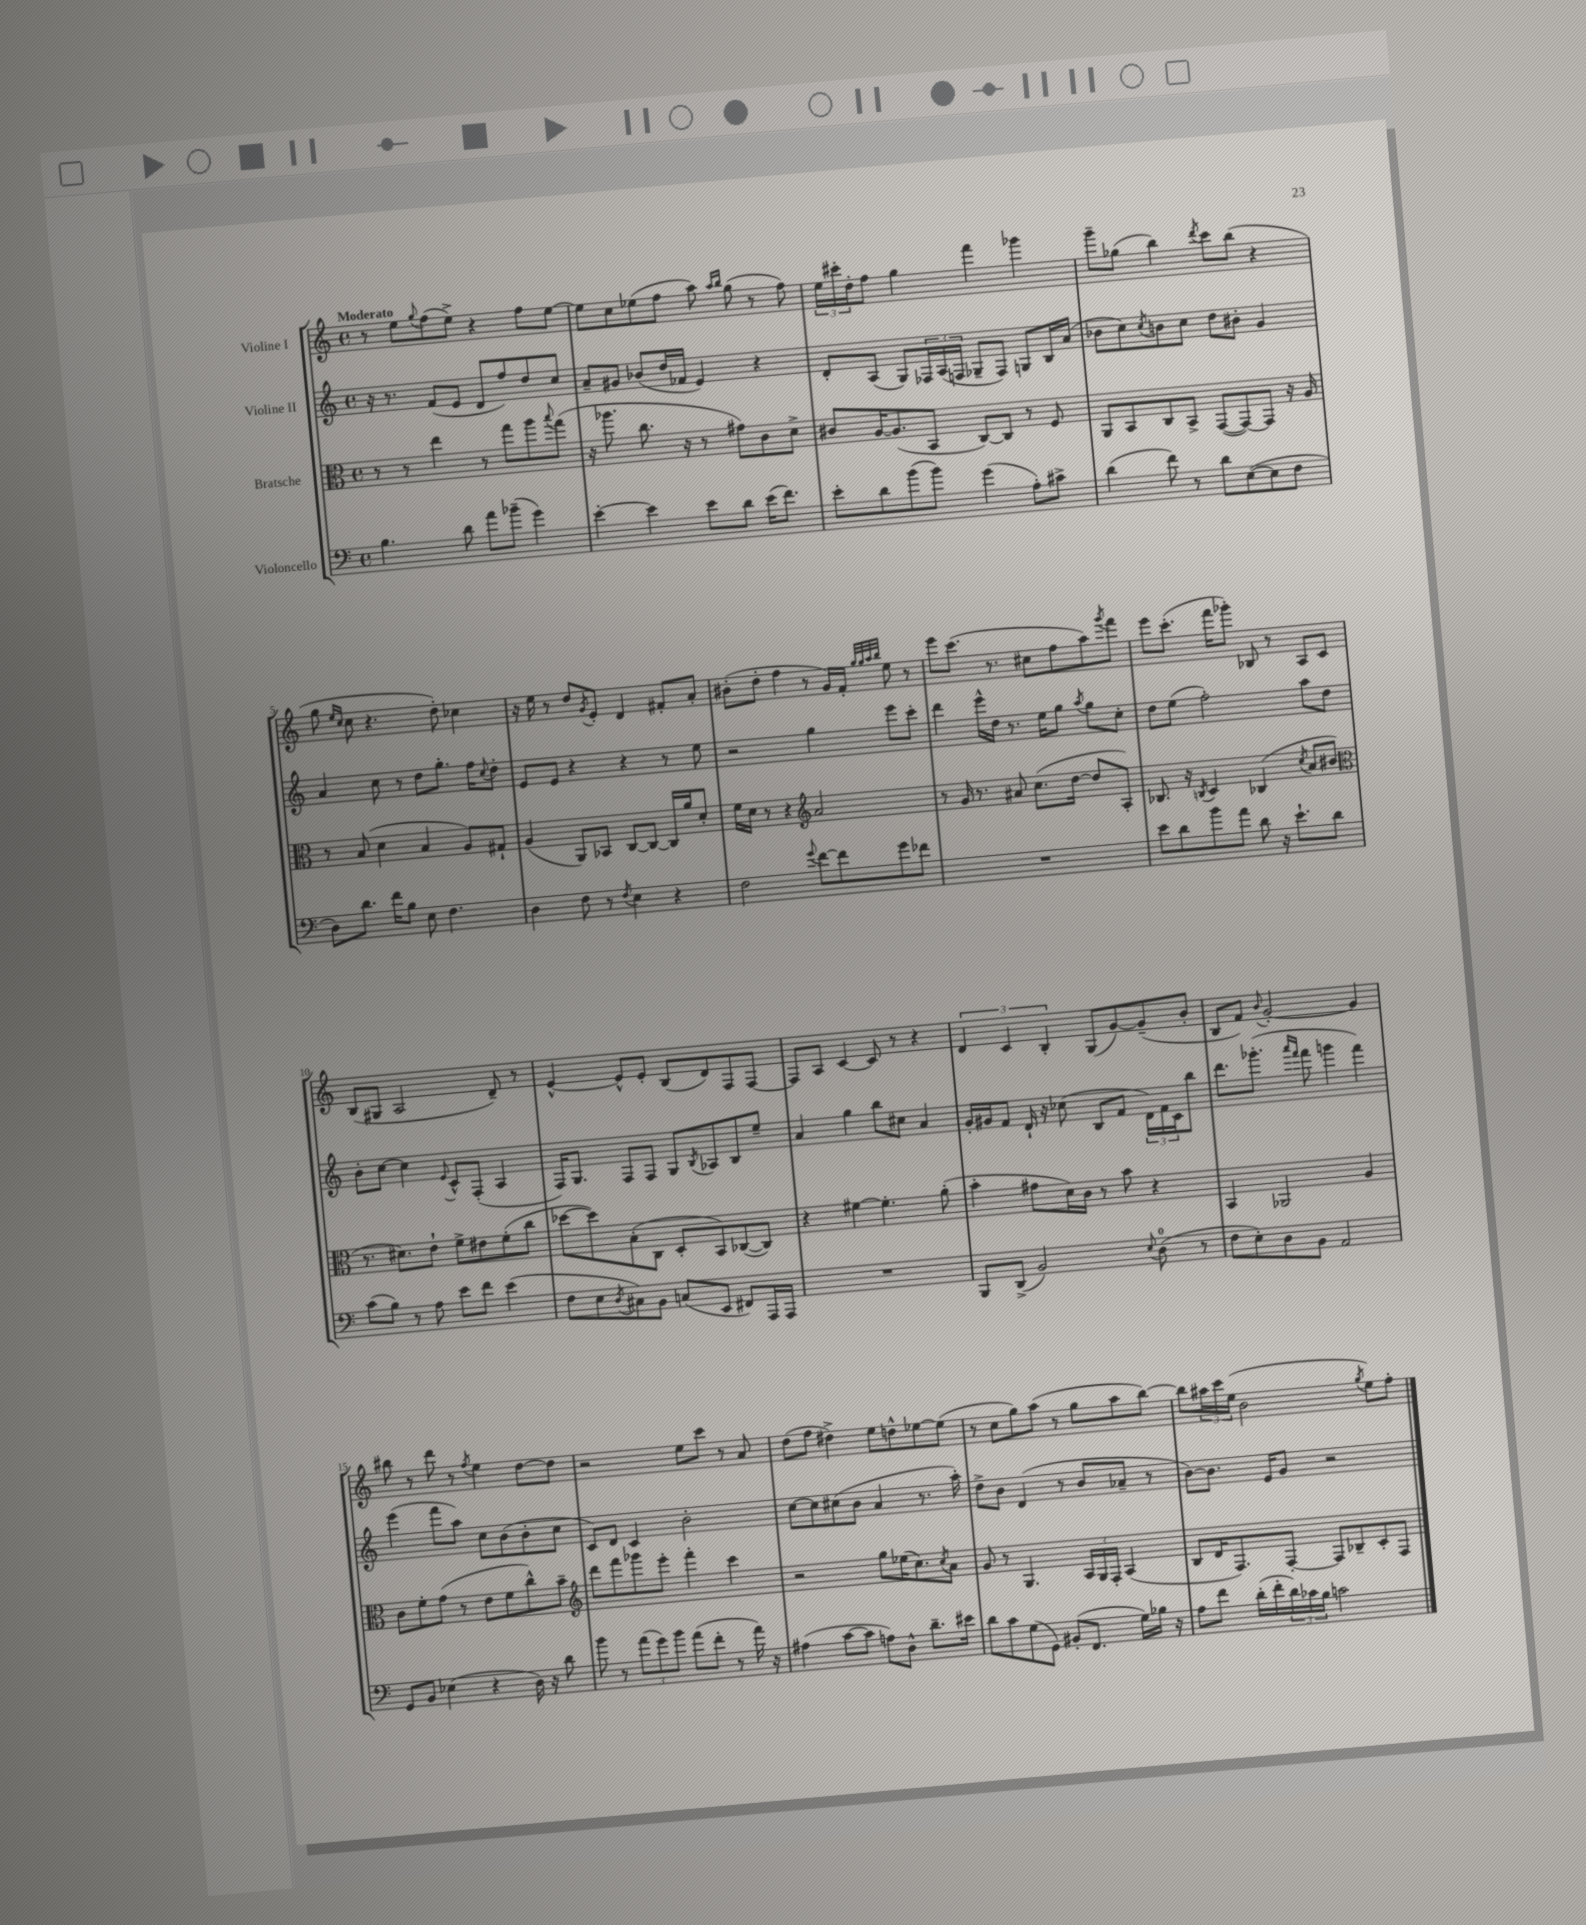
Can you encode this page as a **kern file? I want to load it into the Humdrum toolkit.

**kern	**kern	**kern	**kern
*part4	*part3	*part2	*part1
*staff4	*staff3	*staff2	*staff1
*I"Violoncello	*I"Bratsche	*I"Violine II	*I"Violine I
*clefF4	*clefC3	*clefG2	*clefG2
*k[]	*k[]	*k[]	*k[]
*M4/4	*M4/4	*M4/4	*M4/4
*met(c)	*met(c)	*met(c)	*met(c)
=1	=1	=1	=1
!	!	!	!LO:TX:a:B:t=Moderato
4.B\	8r	16r	8r
.	.	8.r	.
.	8r	.	8ee\L
.	.	.	8qqgg/
.	4ee\	(8f/L	(8ff\
8d\	.	8e/J	8ee^\J)
8a\L	8r	8d/L	4r
(8b-X~\J	8gg\L	8ff/)	.
4g\)	8aa\	8dd/	8ff\L
.	8qqbb/	.	.
.	(8gg\J	8cc/J	[8ee\J
=2	=2	=2	=2
[4e'\	16r	8a~/L	8ee\L]
.	8.aa-X\	.	.
.	.	8g#X/J	8cc\
4e\]	8.cc\	(8b-X/L	(8ee-X\
.	.	16dd/L	8ff\J
.	16r	16f-X/JJ	.
8e\L	8r	4e/)	8aa\)
.	.	.	16qqaa/LL
.	.	.	16qqbb/JJ
8d\J	8g#X\L)	.	(8gg\
(16e\KL	8c\	4r	8r
8.f\J)	.	.	.
.	8d^\J	.	8ff\)
=3	=3	=3	=3
8e'\L	8c#X/L	8d'/L	24ee\LL
.	.	.	24ccc#X'\
.	.	.	24dd'\J
8d\	[16A/K	(8A/J	8ff\J
.	(8.A/]	.	.
(8b\	.	8G/L)	4gg\
8b\J)	8BB/J	24F-X/L	.
.	.	(24A/	.
.	.	24Fn/JJ	.
(4g\	[8C/L)	8G-X~/L	4fff\
.	8C/J]	8F/J)	.
8A'\L)	8r	8Gn/L	4ggg-X\
8c#X^\J	8F/	16B/L	.
.	.	(16a/JJ	.
=4	=4	=4	=4
(4d\	8AA/L	8b-X\L	8ggg~\L
.	8BB/	8cc\)	(8gg-X\J
.	.	8qcc/	.
8f\)	8C/	8bn\	4bb\)
8r	8BB^/J	8cc\J	.
.	.	.	8qddd/
8d\L	([8GG/L	8dd\L	8ccc\L
([8E\	8GG/_)	8b#X'\J	(8bb\J
8E\]	8GG/J]	4g/	4r
8F\J	16r	.	.
.	16A/	.	.
!!LO:LB:g=z
=5	=5	=5	=5
8D\L)	8r	4a/	8gg\
.	.	.	16qqee/LL
.	.	.	16qqcc/JJ
8.d\J	(8B/	.	8cc\
.	4d\	8cc\	4.r
16f\KL	.	.	.
8B\J	.	8r	.
8E\	4B/	8dd\L	.
4.F\	.	8.gg'\J	8dd'\)
.	8A/L)	.	4cc-X\
.	.	16ff\KL	.
.	.	8qqcc/	.
.	8G#X`/J	8dd'\J	.
=6	=6	=6	=6
4D\	(4A/	8e/L	16r
.	.	.	16ee\
.	.	8e/J	8r
8F\	8AA/L)	4r	8dd/L
.	.	.	8qg/
8r	8BB-X/J	.	8e'/J
8qF/	.	.	.
4E\	[8C/L	4r	4d/
.	8C/J_	.	.
4r	16C/LL]	8r	8f#X'/L
.	16a/J	.	.
.	8d'/J	8ee\	8a'/J
=7	=7	=7	=7
2F\	16f\LL	2r	(8b#X'\L
.	16d\JJ	.	.
.	8r	.	8dd'\J
.	4r	.	4ff\
8qqg/	.	.	.
*	*clefG2	*	*
[8f\L	2a/	4gg\	8r
8f\]	.	.	16g/LL)
.	.	.	16f'/JJ
.	.	.	32qqgg/LLL
.	.	.	32qqgg/
.	.	.	32qqaa/
.	.	.	32qqbb/JJJ
8g\	.	8eee\L	8ee\
8f-X\J	.	8ccc'\J	8r
=8	=8	=8	=8
1r	8r	4ddd\	8eee\L
.	16g/	.	(8.ccc\J
.	8.r	.	.
.	.	16eee^^\LL	.
.	.	16dd\JJ	8.r
.	8a#X/	8.r	.
.	(8.cc\L	.	8cc#X\L
.	.	16ee\KL	.
.	.	8gg\J	8ff\
.	[16dd\Jk	.	.
.	.	8qaa/	.
.	8dd/L]	8gg\L	8aa\)
.	.	.	8qggg/
.	8A'/J)	8cc'\J	8fff\J
=9	=9	=9	=9
8e\L	8.B-X/	8dd\L	8eee\L
8d\	.	(8ee\J	(8.ccc'\J
.	16r	.	.
.	8qBn/	.	.
8b\	4c/	2ff'\)	.
.	.	.	16fff\KL
8a\J	.	.	8ggg-X'\J)
8d\	(4B-X/	.	8B-X/
16r	.	.	8r
8.e`\L	.	.	.
.	8qcc/	.	.
.	8a/L	8aa\L	8A/L
8d\J	8b#X/J	8dd\J	8c/J
!!LO:LB:g=z
=10	=10	=10	=10
*	*clefC3	*	*
(8c\L	8.r	8b'\L	(8B/L
8B\J)	.	[8cc\J	8G#X/J
.	8.d#X\L)	.	.
8r	.	4cc\]	2A/
8A\	8e`\J	.	.
.	.	8qqe/	.
8e\L	8f^\L	8c^^/L	.
8f\J	8e#X\	(8F'/J	.
(4e\	(8f'\	4A/	8d~/)
.	8cc\J	.	8r
=11	=11	=11	=11
8F\L	[8dd-X\L	16F/KL)	[4e^^/
.	.	8.G/J	.
8E\	8dd-\])	.	.
8qD/	.	.	.
8C#X\)	(8B'\	8F/L	8e^^/L]
8BB\J	8C\J	8F/J	8e'/J
(8Cn/L	8D'/L	8G/L	(8B/L
.	.	8qB/	.
8EE/J	8BB/)	8A-X/	8d/)
8FF#X/L)	([8C-X/	8B/	8F/
16AAA/L	8C-/J])	8ee~/J	[8F/J
16AAA/JJ	.	.	.
=12	=12	=12	=12
1r	4r	4a/	8F/L]
.	.	.	8A/J
.	[4f#X\	4gg\	[4c/
.	4.f#'\]	8bb\L	8c/]
.	.	8cc#X\J	8r
.	.	4a/	4r
.	(8a'\	.	.
=13	=13	=13	=13
8BBB/L	4b'\	16g'/LL	6d/
.	.	16g#X/J	.
(8DD^/J	.	8f/J	.
.	.	.	6c/
2BB/)	8g#X\L	16d`/	.
.	.	16r	.
.	.	.	6B'/
.	16d\L)	(8cc-X\	.
.	16c\JJ	.	.
.	8r	8B/L	(8G/L
.	8b\	8f/J	[8g/)
8qqE/	.	.	.
(8D\	4r	24d\LL)	(8g~/]
.	.	24f\	.
.	.	24c\J	.
8r	.	8bb\J	8b'/J
=14	=14	=14	=14
8F\L	4BB/	8.ddd\L	8B/L
8E'\)	.	.	8f/J)
.	.	(8.ggg-X'\J	.
.	.	.	8qqb/
8D\	2AA-X/	.	[2g'/
.	.	16qqaaa/LL	.
.	.	16qqfff/JJ	.
8BB\J	.	8fff\	.
2AA/	.	4gggn\	.
.	4A/	4fff\)	4g/]
!!LO:LB:g=z
=15	=15	=15	=15
8GG/L	8c\L	(4eee\	8bb#X\
8BB/J	8f'\	.	8r
(4E-X\	(8g\J	8fff\L	8ddd\
.	8r	8aa\J)	8r
.	.	.	8qff/
4r	8e\L	8cc\L	4ee\
.	8f\	(8b\	.
16D\)	8cc^^\)	8b'\	[8dd\L
16r	.	.	.
8d\	8b~\J	8cc\J	8dd\J]
=16	=16	=16	=16
*	*clefG2	*	*
8b\	8ddd\L	8c/L)	2r
8r	8fff\	8d/J	.
(12a\L	8ggg-X\	4c/	.
12g\)	.	.	.
.	8eee'\J	.	.
12b\J	.	.	.
(8a\L	4fff'\	2b'\	8ee\L
8f'\J	.	.	8ccc\J
8r	4ccc\	.	8r
16a\)	.	.	8a/
16r	.	.	.
=17	=17	=17	=17
(4A#X\	2r	[8cc\L	(8dd\L
.	.	8cc\]	8ff\J
[8c\L	.	(8cc#X\	4dd#X^\)
8c\J]	.	8b\J	.
8An\L)	8gg\L	4a/	8ee\L
8D^^\J	(16ee-X\K	.	8ddn^^\
.	8.cc\)	.	.
8.d~\L	.	8.r	[8ee-X\
.	8qcc/	.	.
.	8a\J	.	(8ee-\J]
16e#X\Jk	.	16aa'\)	.
=18	=18	=18	=18
8d\L	8g/	8dd^\L	8r
8c\	8r	8b\J	8cc\L
(8G\	4.G/	(4d/	8gg\)
8GG\J)	.	.	(8aa\J
(8BB#X'/L	.	8r	8r
8.FF/J	24A/LL	8b/L	8gg\L
.	24G/	.	.
.	24F'/JJ	.	.
.	(4A/	8a-X~/J	8aa\
16G\LL)	.	.	.
16B-X\JJ	.	8r	[8bb\J)
16r	.	.	.
=19	=19	=19	=19
8A\L	8B/L	[8b\L)	8bb\L]
8f\J	16d/K	8.b\J]	24aa#X\L
.	.	.	24ccc\
.	8.F/)	.	.
.	.	.	(24ee\JJ
(16d'\LL	.	.	2b\
16f'\	.	16e/KL	.
24d\)	[8F'/J	8g/J	.
24c-X\	.	.	.
24B\JJ	.	.	.
2cn\	8F/L]	2r	.
.	8B-X~/	.	.
.	.	.	8qgg/
.	8c'/	.	8ee\L)
.	8F/J	.	8ff'\J
==	==	==	==
*-	*-	*-	*-
